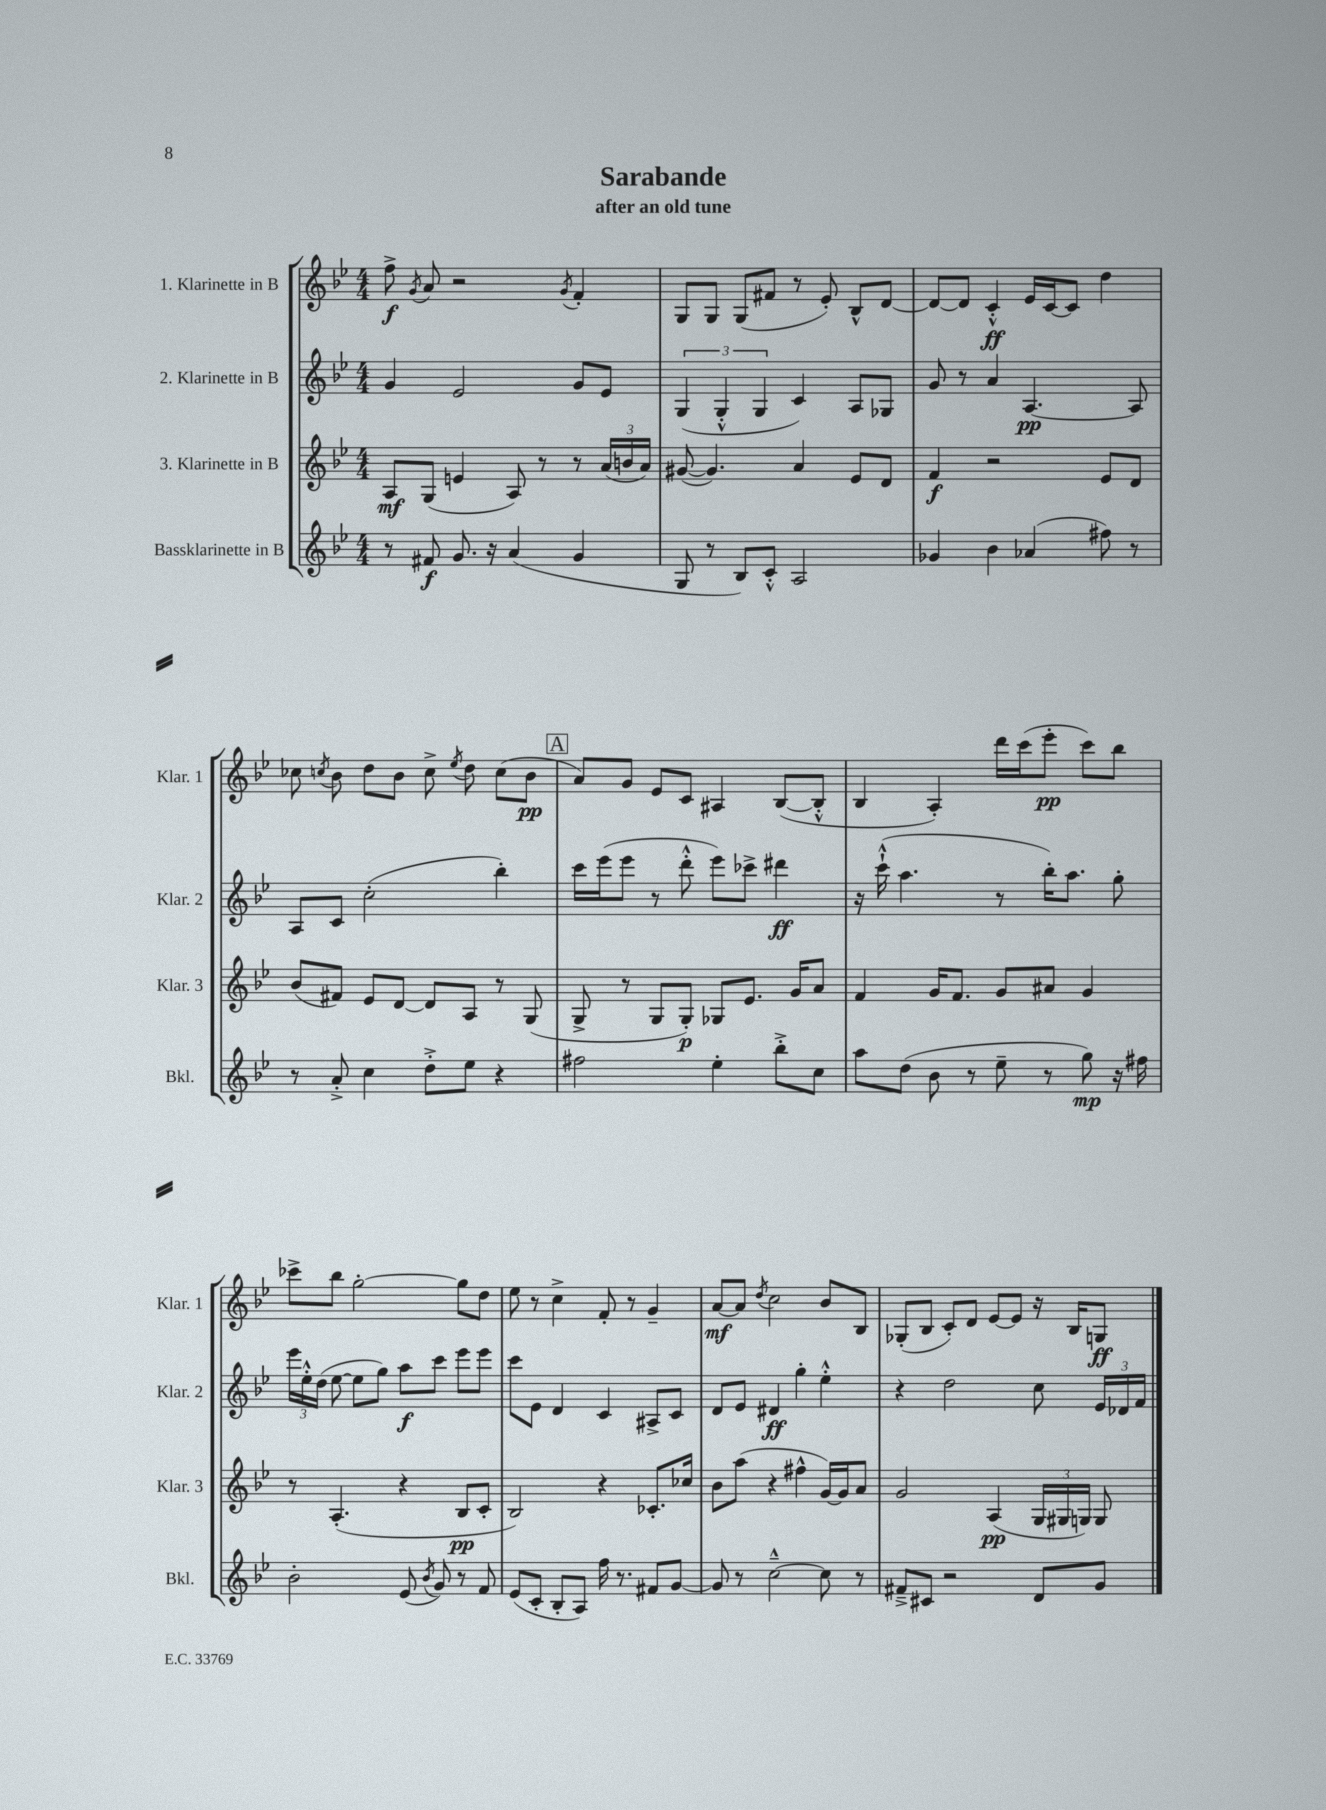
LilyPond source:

\header { title = "Sarabande" subtitle = "after an old tune" }
<<
\new StaffGroup <<
\new Staff = "s0" \with { instrumentName = "1. Klarinette in B" shortInstrumentName = "Klar. 1" } {
    \clef treble \key bes \major \numericTimeSignature \time 4/4
    \autoBeamOff f''8->\f \acciaccatura { g'8 } a'8 r2 \acciaccatura { g'8 } f'4-. |
    g8[ g8] g8[( fis'8] r8 ees'8-.) bes8[-^ d'8]~ |
    d'8[~ d'8] c'4-.-^\ff ees'16[ c'16~ c'8] d''4 |
    ces''8 \acciaccatura { c''8 } bes'8 d''8[ bes'8] c''8-> \acciaccatura { ees''8 } d''8 c''8[( bes'8]\pp |
    \mark \markup { \box "A" } a'8[) g'8] ees'8[ c'8] ais4 bes8[~( bes8]-.-^ |
    bes4 a4-.) d'''16[ c'''16( ees'''8]-.\pp c'''8[) bes''8] |
    ces'''8[-> bes''8] g''2~-. g''8[ d''8] |
    ees''8 r8 c''4-> f'8-. r8 g'4-- |
    a'8[~\mf a'8] \acciaccatura { d''8 } c''2 bes'8[ bes8] |
    ges8[-.( bes8] c'8[-.) d'8] ees'8[~ ees'8] r16 bes16[ g8]\ff \bar "|." |
}
\new Staff = "s1" \with { instrumentName = "2. Klarinette in B" shortInstrumentName = "Klar. 2" } {
    \clef treble \key bes \major \numericTimeSignature \time 4/4
    \autoBeamOff g'4 ees'2 g'8[ ees'8] |
    \tuplet 3/2 { g4( g4-.-^ g4 } c'4) a8[ ges8] |
    g'8 r8 a'4 a4.~\pp a8 |
    a8[ c'8] c''2-.( bes''4-.) |
    \mark \markup { \box "A" } c'''16[ ees'''16( ees'''8] r8 d'''8-.-^ ees'''8[) ces'''8]-> dis'''4\ff |
    r16 c'''16-!-^( a''4. r8 bes''16[-.) a''8.] g''8-. |
    \tuplet 3/2 { ees'''16[ ees''16-.-^ d''16]( } ees''8~ ees''8[ g''8]) a''8[\f c'''8] ees'''8[ ees'''8] |
    c'''8[ ees'8] d'4 c'4 ais8[-> c'8] |
    d'8[ ees'8] dis'4\ff g''4-. ees''4-.-^ |
    r4 d''2 c''8 \tuplet 3/2 { ees'16[ des'16 f'16] } \bar "|." |
}
\new Staff = "s2" \with { instrumentName = "3. Klarinette in B" shortInstrumentName = "Klar. 3" } {
    \clef treble \key bes \major \numericTimeSignature \time 4/4
    \autoBeamOff a8[\mf g8]( e'4 a8) r8 r8 \tuplet 3/2 { a'16[( b'16 a'16]) } |
    gis'8~( gis'4.) a'4 ees'8[ d'8] |
    f'4\f r2 ees'8[ d'8] |
    bes'8[( fis'8]) ees'8[ d'8]~ d'8[ a8] r8 g8( |
    \mark \markup { \box "A" } g8-> r8 g8[ g8]-.\p) ges8[ ees'8.] g'16[ a'8] |
    f'4 g'16[ f'8.] g'8[ ais'8] g'4 |
    r8 a4.-.( r4 bes8[\pp c'8]-. |
    bes2) r4 ces'8.[-. ces''16] |
    bes'8[ a''8]( r4 fis''4-^ g'16[~) g'16 a'8] |
    g'2 a4\pp( \tuplet 3/2 { g16[ gis16 g16]) } g8 \bar "|." |
}
\new Staff = "s3" \with { instrumentName = "Bassklarinette in B" shortInstrumentName = "Bkl." } {
    \clef treble \key bes \major \numericTimeSignature \time 4/4
    \autoBeamOff r8 fis'8\f g'8. r16 a'4( g'4 |
    g8 r8 bes8[) c'8]-.-^ a2 |
    ges'4 bes'4 aes'4( fis''8) r8 |
    r8 a'8-.-> c''4 d''8[-.-> ees''8] r4 |
    \mark \markup { \box "A" } fis''2 ees''4-. bes''8[-.-> c''8] |
    a''8[ d''8]( bes'8 r8 ees''8-- r8 g''8\mp) r16 fis''16 |
    bes'2-. ees'8( \acciaccatura { bes'8 } g'8) r8 f'8 |
    ees'8[( c'8]-. bes8[-. a8]) f''16 r8. fis'8[ g'8]~ |
    g'8 r8 c''2~---^ c''8 r8 |
    fis'8[---> cis'8] r2 d'8[ g'8] \bar "|." |
}
>>
>>
\layout { \context { \Score \remove "Bar_number_engraver" } }
